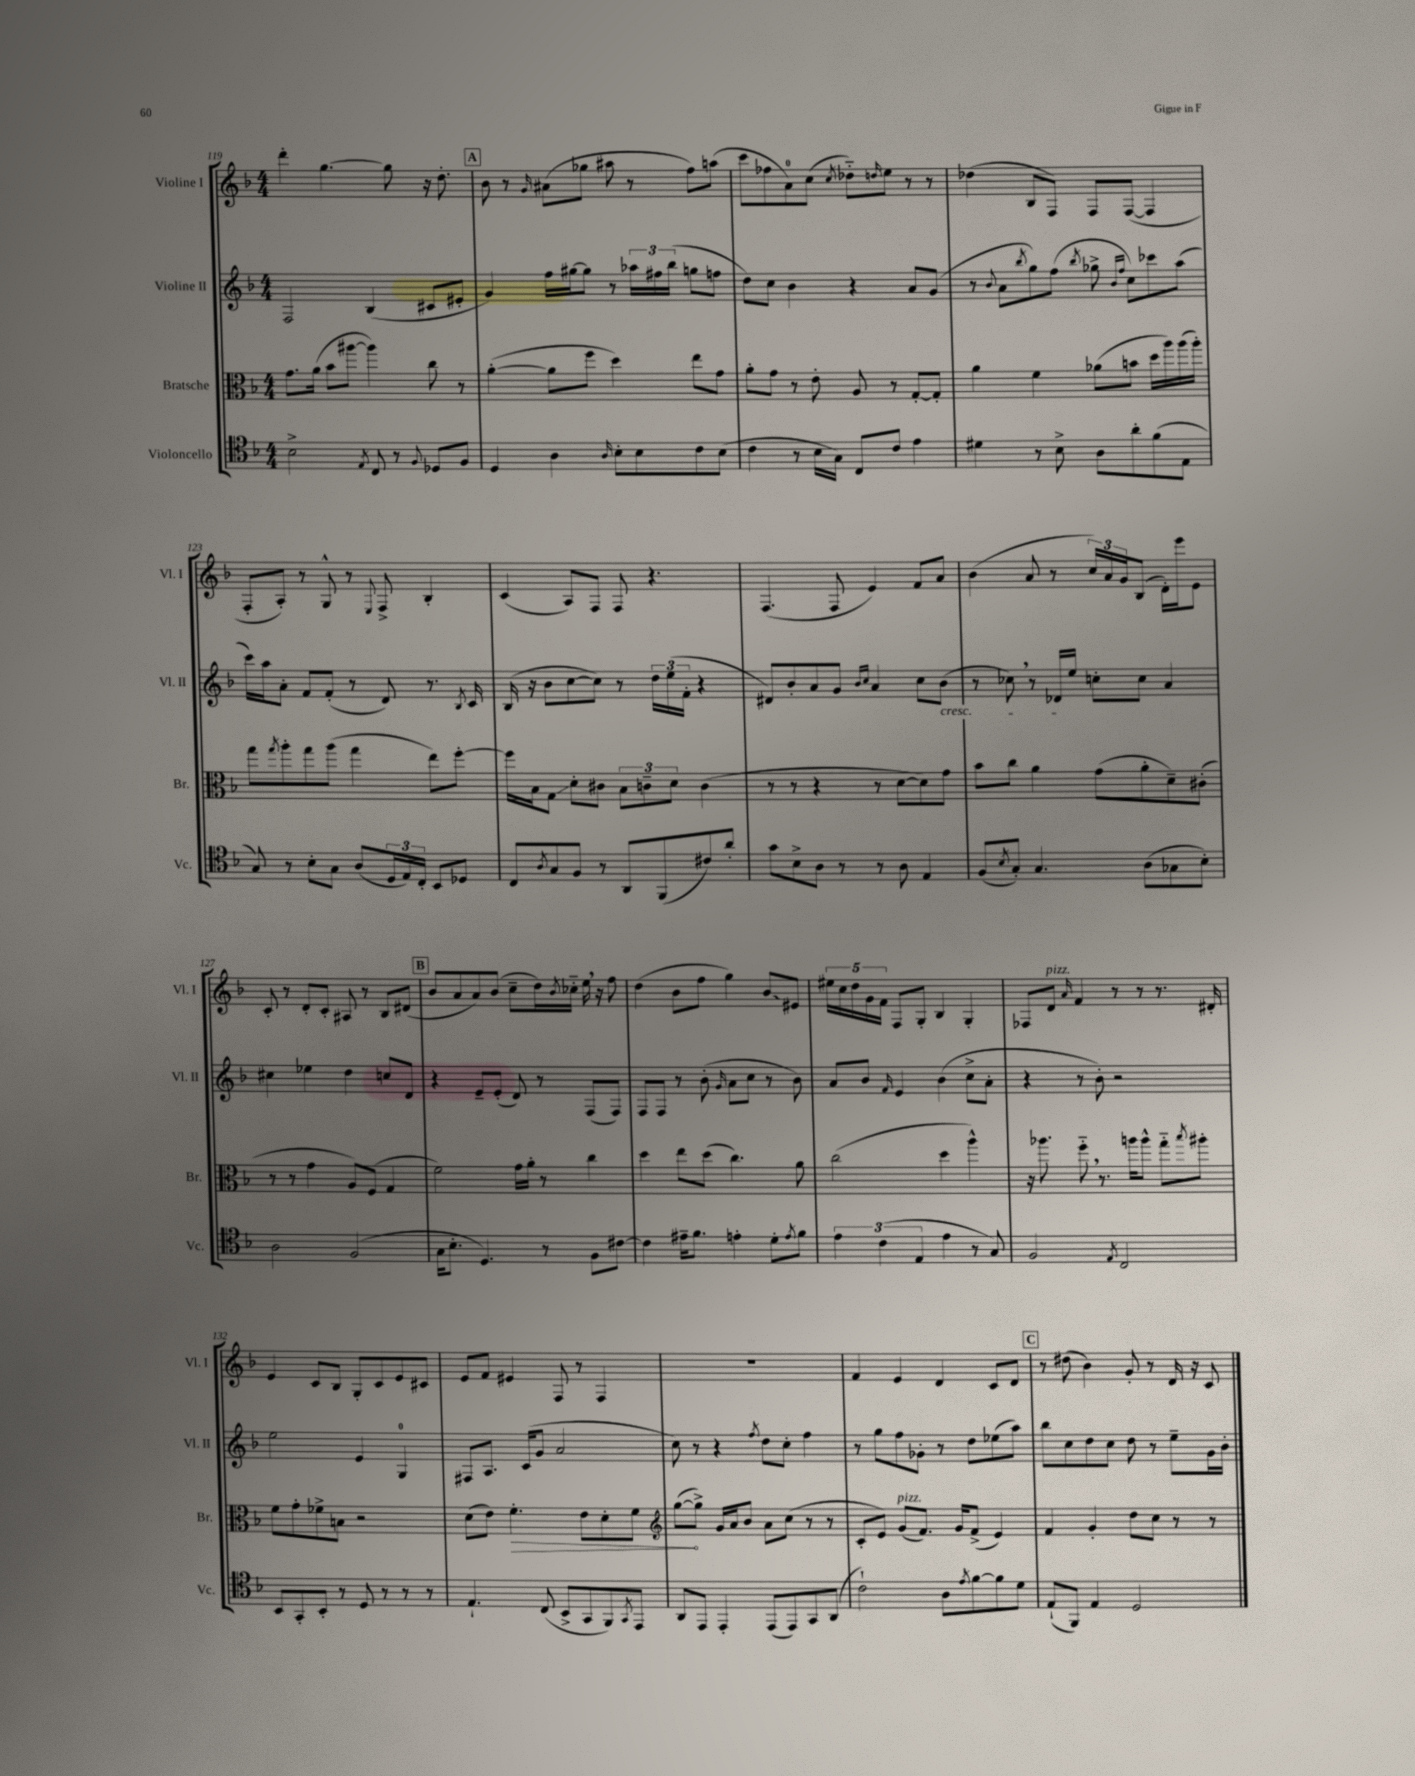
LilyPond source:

<<
\new StaffGroup <<
\new Staff = "s0" \with { instrumentName = "Violine I" shortInstrumentName = "Vl. I" } {
    \clef treble \key f \major \numericTimeSignature \time 4/4
    d'''4-. g''4.~ g''8 r16 d''8.-. |
    \mark \markup { \box "A" } bes'8 r8 \grace { g'16 } ais'8( ges''8 ais''8 r8 f''8) a''8( |
    c'''8 fes''8 a'8-0) c''8( \acciaccatura { c''8 } des''8-_) \grace { d''16 } e''8 r8 r8 |
    des''4( bes8 f8) f8 f8~( f4 |
    f8-. a8-.) r8 g8-^ r8 \appoggiatura { e8 } f8-> bes4-. |
    c'4( a8) f8 f8 r4. |
    f4.( f8 e'4) f'8 a'8 |
    bes'4( a'8 r8 \tuplet 3/2 { c''16) a'16 g'16 } bes8( d'16-.) e'''16 e'8 |
    c'8-. r8 d'8-. c'8-. ais8 r8 bes8 dis'8( |
    \mark \markup { \box "B" } bes'8 a'8 a'8) bes'8( c''8-- d''16) \acciaccatura { bes'8 } ces''16-_ e''16 \breathe r16 f''8 |
    d''4( bes'8 f''8 g''4) \once \override Glissando.style = #'zigzag bes'8\glissando eis'8 |
    \tuplet 5/4 { eis''16 c''16 d''16 g'16 f'16 } f8 g8-. bes4 g4-. |
    fes8 d'8^\markup { \italic "pizz." } \grace { a'16 } f'4 r8 r8 r8. dis'16-. |
    e'4 c'8 bes8 g8-. c'8 e'8 cis'8 |
    e'8 f'8 eis'4 f8 r8 f4 |
    R1 |
    f'4 e'4 d'4 c'8 d'8 |
    \mark \markup { \box "C" } r8 dis''8( bes'4) g'8-. r8 d'16 r16 c'8 \bar "|." |
}
\new Staff = "s1" \with { instrumentName = "Violine II" shortInstrumentName = "Vl. II" } {
    \clef treble \key f \major \numericTimeSignature \time 4/4
    f2 bes4( cis'8 eis'8-. |
    \mark \markup { \box "A" } g'4) f''16 gis''16~ gis''8 r8 \tuplet 3/2 { aes''16 fis''16 bes''16( } g''8 f''8 |
    d''8) c''8 bes'4 r4 a'8 g'8( |
    r8 \appoggiatura { bes'8 } a'8 \acciaccatura { bes''8 } g''8) f''8( \acciaccatura { bes''8 } ges''8-> \grace { bes'16 f''16 } c''8) ces'''8 a''8( |
    c'''16) a''16 a'8-. f'8 f'8-.( r8 d'8) r8. \acciaccatura { bes8 } c'16 |
    bes16( r16 bes'8 c''8~ c''8) r8 \tuplet 3/2 { d''16 e''16( f'16-. } r4 |
    dis'8) bes'8-. a'8 g'8 \grace { bes'16 c''16 } a'4 c''8 bes'8\cresc( |
    r8 ces''8) \breathe r8 des'16 e''16\! c''8-. c''8 a'4 |
    cis''4 ees''4 d''4 c''8 d'8 |
    \mark \markup { \box "B" } r4 e'8-- e'8-.( d'8) r8 f8( f8) |
    f8 f8 r8 bes'8-.( \grace { g'16 } a'8 c''8 r8 bes'8) |
    a'8 bes'8 \grace { f'16 } e'4 bes'4( c''8-> a'8-. |
    r4 r8 bes'8-.) r2 |
    e''2 e'4 g4-0 |
    fis8 a8. c'16( g'8 a'2 |
    c''8) r8 r4 \acciaccatura { f''8 } d''8 c''8-. f''4 |
    r8 g''8 f''8 ges'8-. r8 d''8 ees''8( a''8) |
    \mark \markup { \box "C" } bes''8 c''8 d''8 c''8 d''8 r8 e''8-- g'16 bes'16-. \bar "|." |
}
\new Staff = "s2" \with { instrumentName = "Bratsche" shortInstrumentName = "Br." } {
    \clef alto \key f \major \numericTimeSignature \time 4/4
    g'8. a'16( bes'8 ais''8~ ais''4) c''8 r8 |
    \mark \markup { \box "A" } a'4~-.( a'8 f''8 d''4) e''8 g'8 |
    a'8-. g'8 r8 e'8-. a8 r8 g8~-. g8-. |
    a'4 f'4 aes'8( b'8 d''16 a''16) a''16( a''16-.) |
    g''8 \acciaccatura { g''8 } a''8-. g''8 a''8( g''4 e''8) f''8~-. |
    f''16 bes16 g8\glissando d'8-. cis'8 \tuplet 3/2 { bes8 c'8-- d'8 } c'4( |
    r8 r8 r4 r8 d'8~ d'8) g'8 |
    bes'8 c''8 a'4 g'8( a'8-. d'8--) cis'8-.( |
    r8 r8 g'4 a8) f8( g4 |
    \mark \markup { \box "B" } f'2) g'16 a'16-. r8 c''4 |
    d''4 e''8 d''8( c''4.) a'8 |
    c''2( d''4 a''4-^) |
    r16 aes''8. f''8-_ \breathe r8. a''16 a''8-^ g''8-_ \acciaccatura { bes''8 } ais''8-. |
    f'8 g'8-. fes'8-> b8 r2 |
    d'8( e'8) \once \override Hairpin.circled-tip = ##t f'4.-.\> e'8 d'8-. f'8 |
    \clef treble g''8~\!( g''8->) g'16 a'16 bes'8 a'8 c''8( r8 r8 |
    c'8-. e'8) g'8^\markup { \italic "pizz." }( f'8.) g'16 f'8->( e'4) |
    \mark \markup { \box "C" } f'4 g'4-. d''8 c''8 r8 r8 \bar "|." |
}
\new Staff = "s3" \with { instrumentName = "Violoncello" shortInstrumentName = "Vc." } {
    \clef tenor \key f \major \numericTimeSignature \time 4/4
    bes2-> \acciaccatura { e8 } c8 r8 \appoggiatura { f8 } des8 f8 |
    \mark \markup { \box "A" } d4 a4 \grace { a16 } bes8-. bes8 c'8 bes8( |
    c'4 r8 bes16 g16) c8 c'8 e'4 |
    dis'4 r8 bes8-> a8 a'8-. f'8( e8 |
    g8) r8 bes8-. g8 a8( \tuplet 3/2 { d16 e16) c16-. } bes,8 des8 |
    c8 \acciaccatura { a8 } g8 f8 r8 a,8 f,8( cis'8) a'8-. |
    g'8 bes8-> a8 r8 r8 a8 e4 |
    f8( \acciaccatura { bes8 } g8-.) g4. a8( ges8 bes8-.) |
    a2 f2( |
    \mark \markup { \box "B" } g16 bes8.-. d4.) r8 f8 cis'8~ |
    cis'4 eis'16-- f'8. e'4-. d'8-. \acciaccatura { e'8 } f'8 |
    \tuplet 3/2 { e'4 c'4( e4 } e'4 r8 g8) |
    f2 \acciaccatura { e8 } c2 |
    bes,8 g,8-. bes,8-. r8 d8 r8 r8 r8 |
    e4.-! c8( bes,8-> g,8 f,8) \acciaccatura { g,8 } e,8 |
    a,8 e,8 e,4-. e,8( e,8) g,8 a,8( |
    c'2-!) a8 \acciaccatura { e'8 } f'8~ f'8 d'8 |
    \mark \markup { \box "C" } e8-!( f,8) e4 d2 \bar "|." |
}
>>
>>
\layout { \context { \Score currentBarNumber = #119 } }
